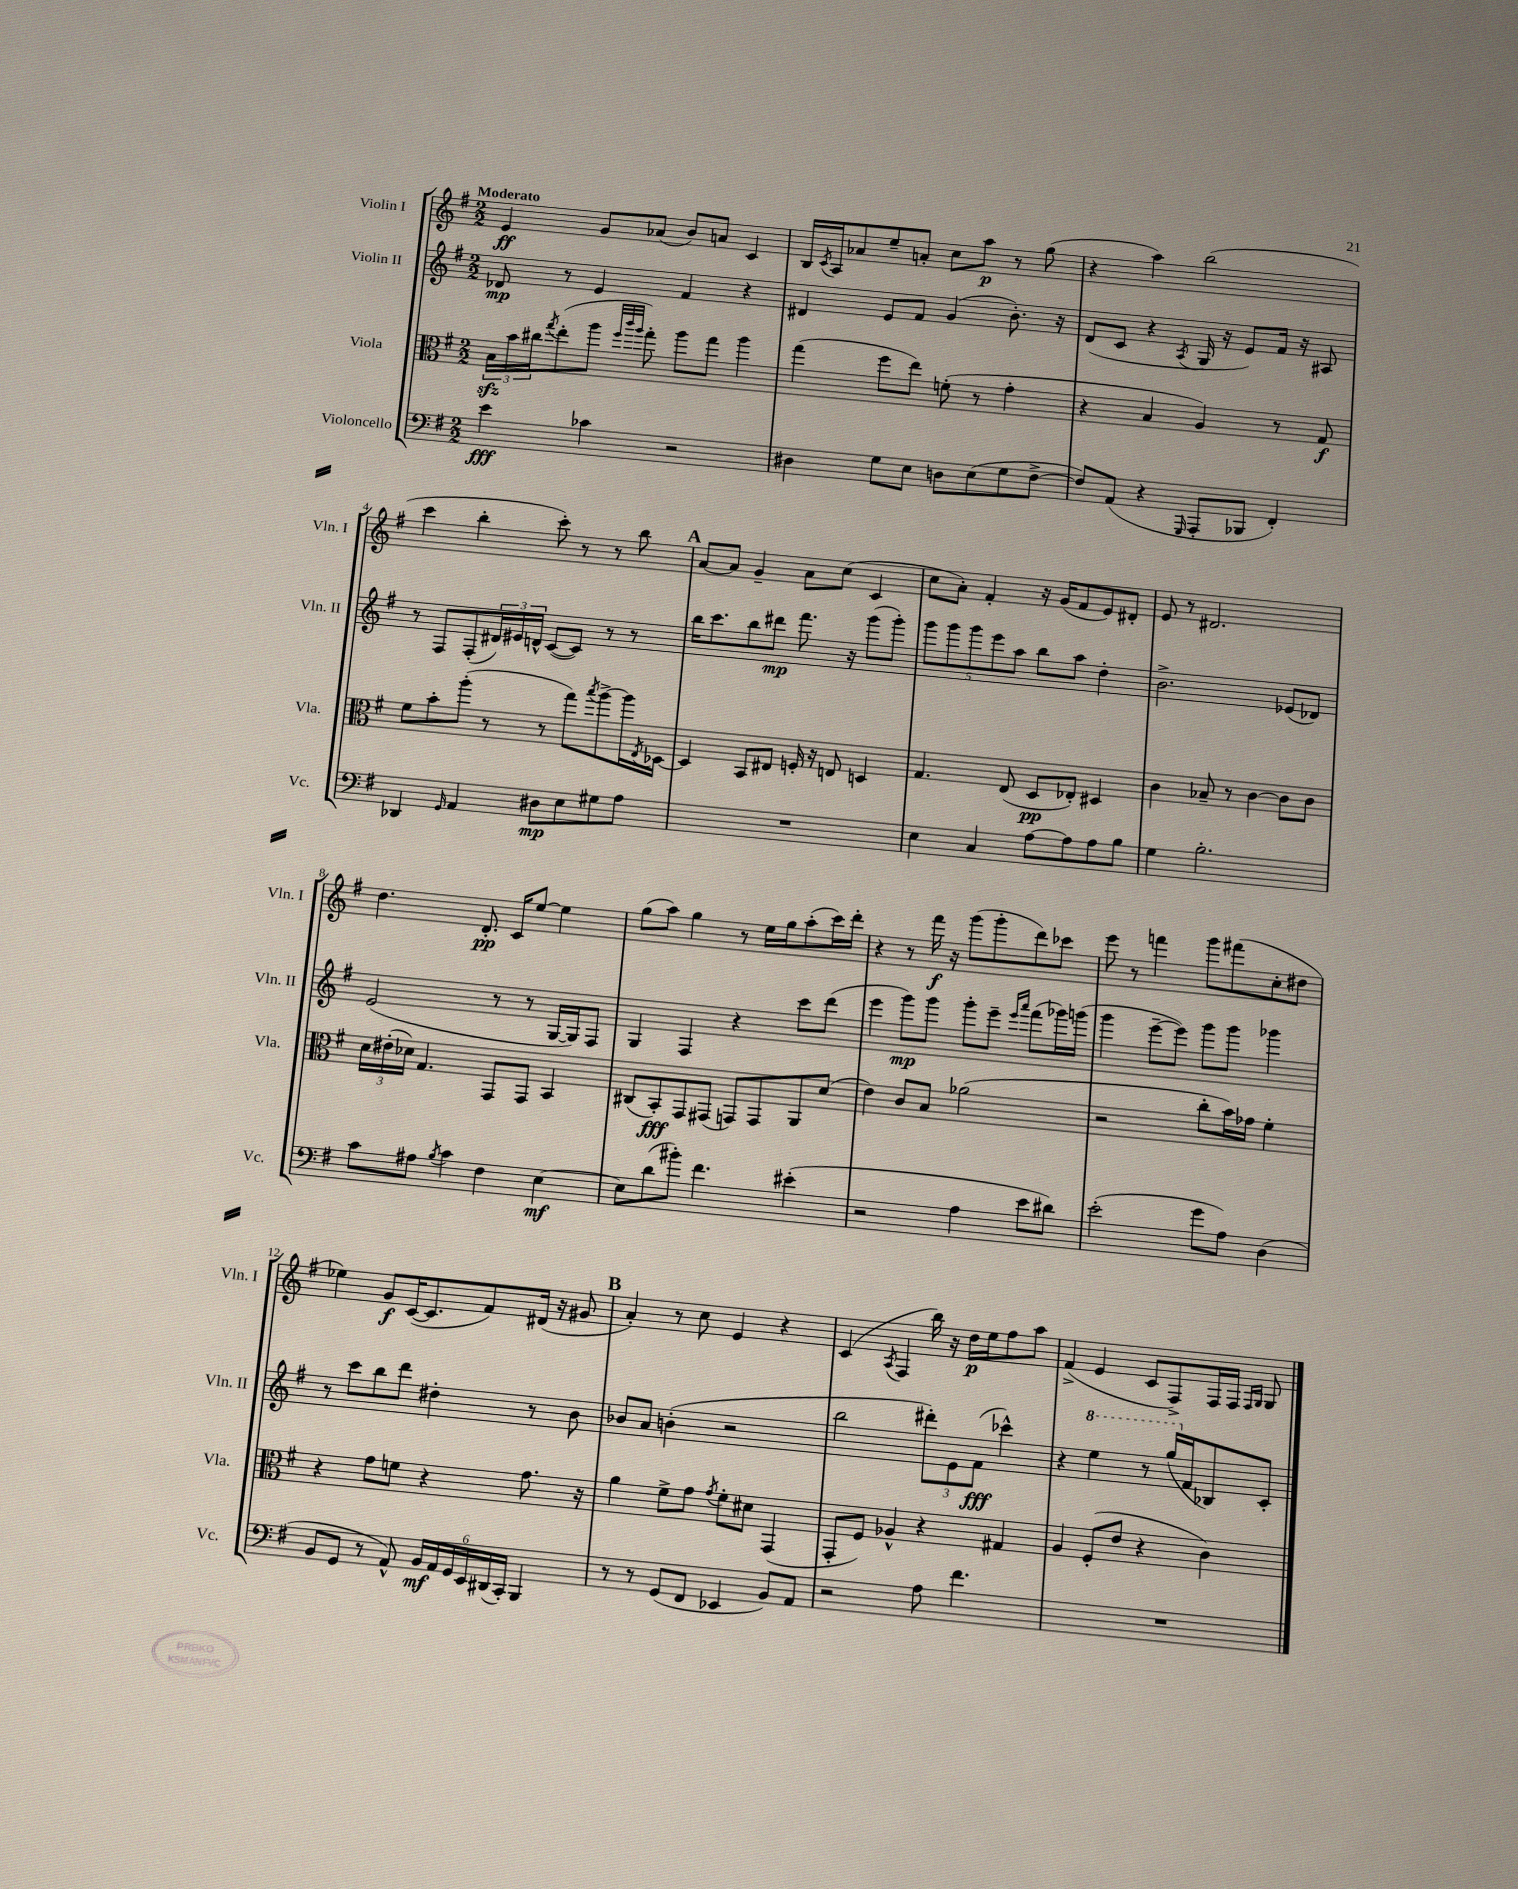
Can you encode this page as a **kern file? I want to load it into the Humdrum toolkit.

**kern	**kern	**kern	**kern
*staff4	*staff3	*staff2	*staff1
*clefF4	*clefC3	*clefG2	*clefG2
*k[f#]	*k[f#]	*k[f#]	*k[f#]
*M2/2	*M2/2	*M2/2	*M2/2
4e	24B	8d-	4e
.	24b	.	.
.	24cc#	.	.
.	8qgg	.	.
.	(8ee'	8r	.
4c-	8aa	4e	8g
.	32qqff#	.	.
.	32qqccc	.	.
.	32qqaa	.	.
.	8gg')	.	(8a-
2r	8aa	4f#	8b)
.	8gg	.	8a
.	4aa	4r	4c
=	=	=	=
4D#	(4gg	4d#	16B
.	.	.	8qc
.	.	.	16A
.	.	.	8a-
8G	8ff#	8e	8ee~
8E	8ee)	8f#	8a'
8D	(8f'	(4g	8cc
(8E	8r	.	8aa
8G	4g'	8.b')	8r
[8F#^	.	.	(8gg
.	.	16r	.
=	=	=	=
8F#])	4r	(8d	4r
(8AA	.	8c	.
4r	4B	4r	4aa)
16qqGGG	.	8qA	.
8AAA'	4A)	16G	(2bb
.	.	16r	.
8BBB-	.	8e)	.
4FF#')	8r	16f#	.
.	.	16r	.
.	8G	8A#	.
=	=	=	=
4DD-	8f#	8r	4ccc
.	8b'	8F#	.
16qqGG	.	.	.
4AA	(8aa'	(8F#'	4bb'
.	8r	24d#)	.
.	.	24e#	.
.	.	24d^^	.
8D#	8r	([8c	8ccc')
8E	8gg)	8c])	8r
.	8qbb	.	.
8G#	[8aa^	8r	8r
8A	16aa]	8r	8bb
.	8qE	.	.
.	[16D-	.	.
=	=	=	=
1r	4D-]	16bb	[8a
.	.	8.ccc	.
.	.	.	8a]
.	8BB	8bb	4g~
.	8E#	8ddd#	.
.	16F'	8.fff#	8a
.	16r	.	.
.	8E	.	(8cc
.	.	16r	.
.	4D	(8ggg	4c
.	.	8ggg')	.
=	=	=	=
4E	4.G	10ggg	8cc
.	.	10ggg	.
.	.	.	8a')
.	.	10ggg	.
4C	.	.	4f#'
.	.	10eee	.
.	(8E	.	.
.	.	10aa	.
[8A	8D	8bb	16r
.	.	.	(16g
8A]	8E-')	8aa	8f#
8A	4D#	4dd'	8e)
8B	.	.	8d#'
=	=	=	=
4G	4c	2.b^	8e
.	.	.	8r
2.B'	8B-~	.	2.d#
.	8r	.	.
.	[4c	.	.
.	8c]	(8e-	.
.	8c	8d-)	.
=	=	=	=
8c	24d	(2e	4.dd
.	(24e#'	.	.
.	24d-)	.	.
8A#	4.G	.	.
8qB	.	.	.
4c	.	.	.
.	.	.	8.d'
4F#	8GG	8r	.
.	.	.	16c
.	8GG	8r	[8ee
[4E	4BB	[16G	4ee]
.	.	16G])	.
.	.	8F#	.
=	=	=	=
8E]	(8C#	4G	(8gg
(8d	8BB')	.	8aa)
8b#')	8GG	4F#	4gg
4.f#	(8GG#	.	.
.	8GG)	4r	8r
.	8GG	.	16ee
.	.	.	16gg
(4e#'	8AA	8ccc	(8aa'
.	(8d	(8ddd	16ccc)
.	.	.	16ddd'
=	=	=	=
2r	4e)	4eee	4r
.	8c	8ggg)	8r
.	8B	8ggg	16fff#
.	.	.	16r
4A	(2a-	8ggg'	(8ggg
.	.	8eee~	8ggg'
.	.	16qqeee	.
.	.	16qqaaa	.
8e	.	(8fff#	8ddd)
8d#)	.	16ggg-)	8ccc-
.	.	(16ggg	.
=	=	=	=
(2e'	2r	4ggg	8eee
.	.	.	8r
.	.	[8eee~	4fff
.	.	8eee])	.
8g	8cc'	8ggg	8ggg
8A)	16b)	8ggg	(8fff#
.	16g-	.	.
(4D	4f#'	4ggg-	8cc'
.	.	.	8dd#
=	=	=	=
8BB	4r	8r	4ee-)
8GG	.	8ccc	.
8r	8g	8bb	8g
8AA^^)	8f	8ddd	([16c
.	.	.	8.c]
24BB	4r	4dd#'	.
24AA	.	.	.
24GG	.	.	.
24EE	.	.	8f#)
(24DD#	.	.	.
24CC')	.	.	.
4BBB	8.g	8r	(16d#
.	.	.	16r
.	.	8b	8g#
.	16r	.	.
=	=	=	=
8r	4a	8b-	4a')
8r	.	8a	.
(8GG	8f#^	(4b'	8r
8FF#	8g	.	8cc
.	8qg	.	.
4EE-	8f#'	2r	4e
.	8d#	.	.
8BB)	(4GG	.	4r
8AA	.	.	.
=	=	=	=
2r	8GG'	2bb	(4c
.	8F#)	.	.
.	.	.	8qA
.	4A-^^	.	4F#
8A	4r	12ddd#')	16bb)
.	.	.	16r
.	.	12e	.
4.f#	.	.	16dd
.	.	(12f#	.
.	.	.	16ee
.	4G#	4ccc-^^)	8ff#
.	.	.	8aa
=	=	=	=
1r	4A	4r	(4f#^
.	(8F#'	4eee	4e
.	8e	.	.
.	4r	8r	8c
.	.	(16ggg	8F#^)
.	.	16f#	.
.	4c)	8B-)	16F#
.	.	.	16F#
.	.	.	16qqF#
.	.	.	16qqG
.	.	8c'	8G
==	==	==	==
*-	*-	*-	*-
